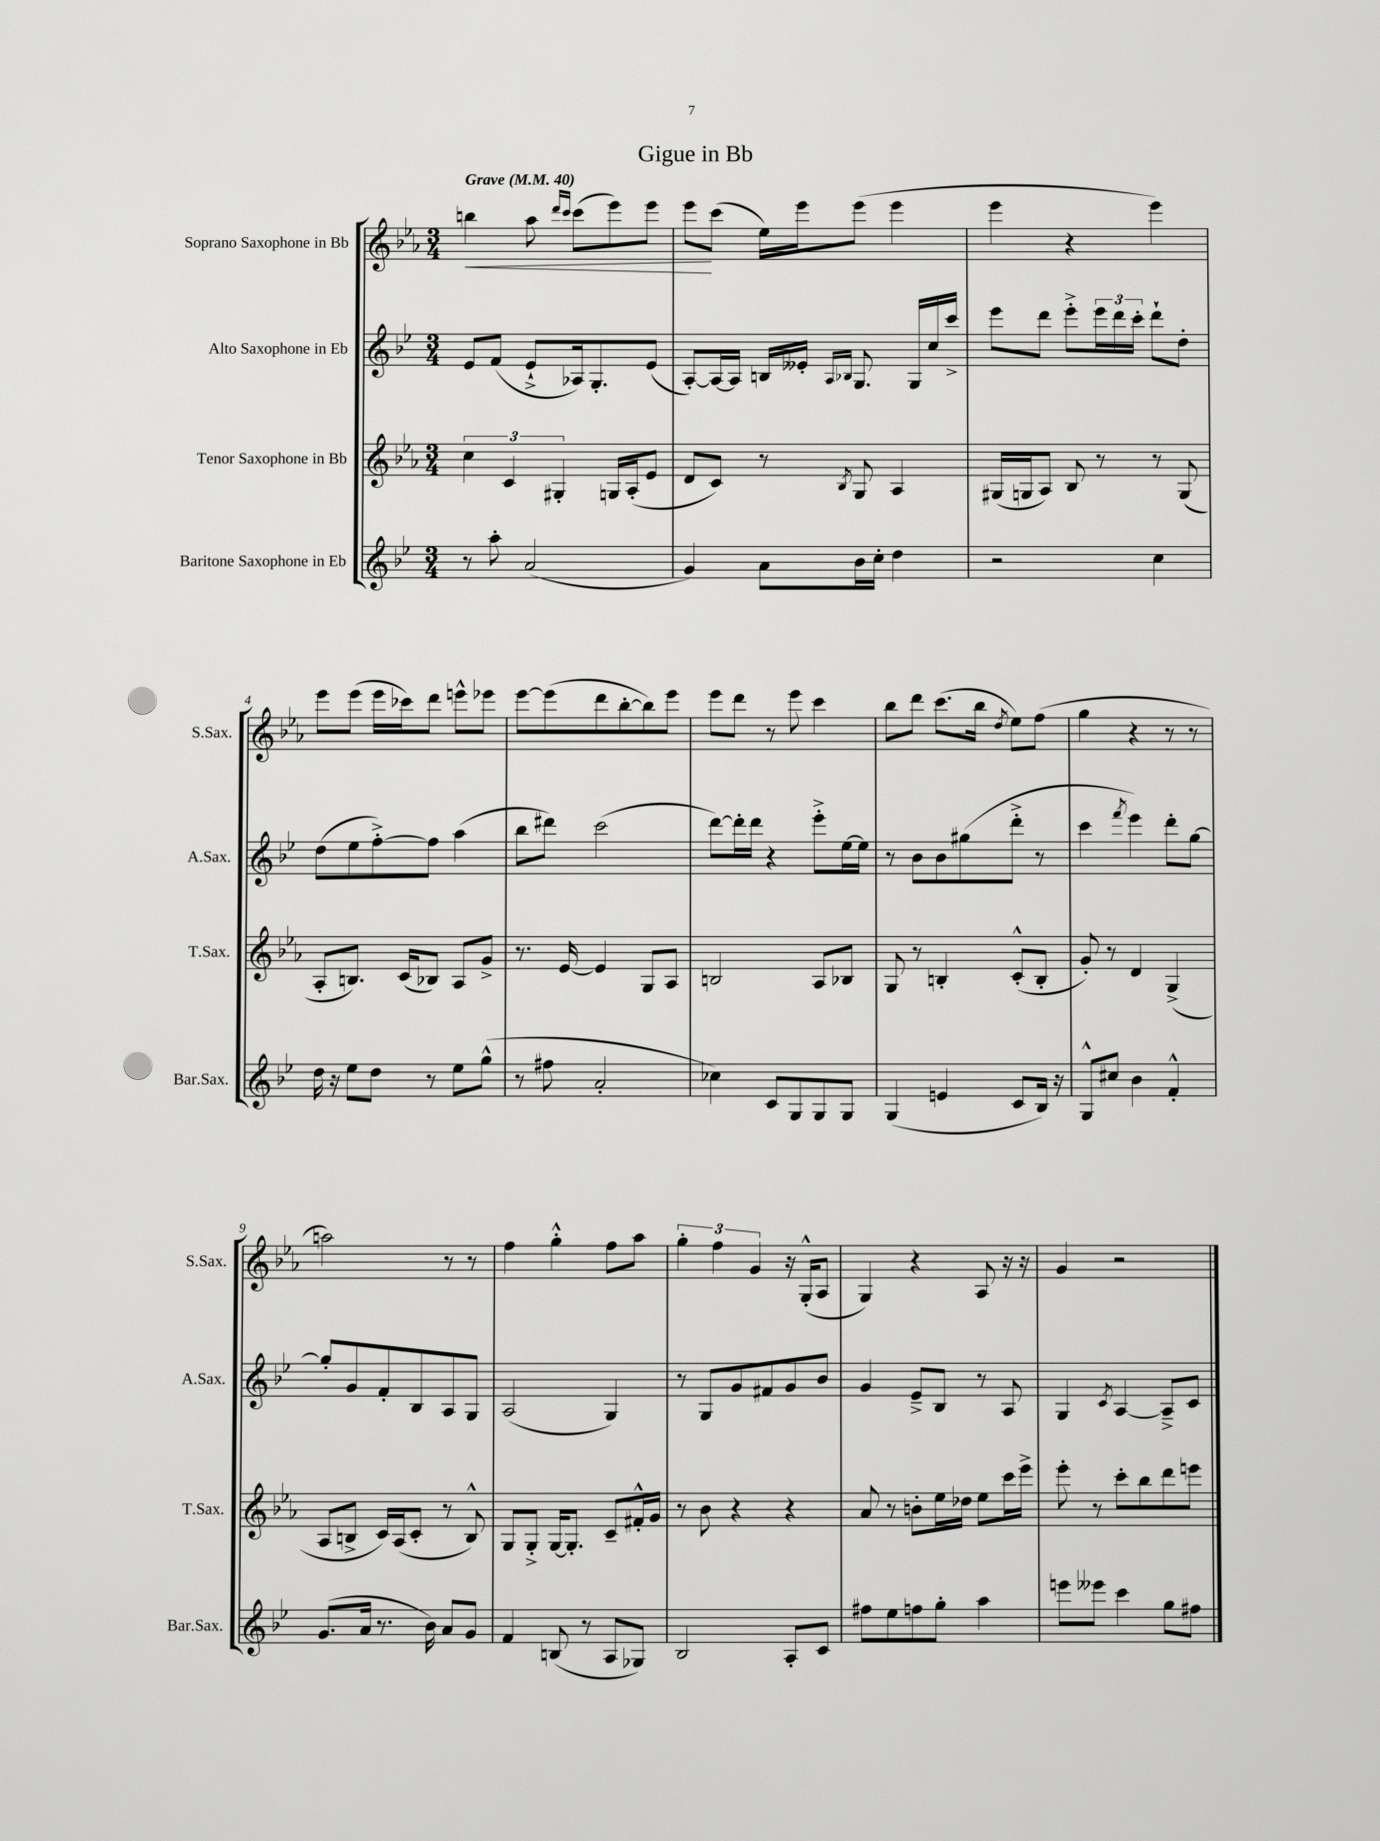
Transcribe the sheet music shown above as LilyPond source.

\header { title = "Gigue in Bb" }
<<
\new StaffGroup <<
\new Staff = "s0" \with { instrumentName = "Soprano Saxophone in Bb" shortInstrumentName = "S.Sax." } {
    \clef treble \key ees \major \numericTimeSignature \time 3/4 \tempo "Grave" 4 = 40
    b''4\< aes''8 \grace { d'''16 c'''16 } c'''8( ees'''8) ees'''8 |
    ees'''8\! c'''8( ees''16) ees'''16 ees'''8( ees'''4 |
    ees'''4 r4 ees'''4) |
    ees'''8 ees'''8( ees'''16 ces'''16) d'''8 e'''8-^ ees'''8 |
    ees'''8~ ees'''8( d'''8 bes''8~-. bes''8) ees'''8 |
    ees'''8 d'''8 r8 ees'''8 c'''4 |
    bes''8 d'''8 c'''8.( bes''16 \acciaccatura { d''8 } ees''8) f''8( |
    g''4 r4 r8 r8 |
    a''2) r8 r8 |
    f''4 g''4-.-^ f''8 aes''8 |
    \tuplet 3/2 { g''4-. f''4 g'4 } r16 g16-.-^( aes8 |
    g4) r4 aes8 r16 r16 |
    g'4 r2 \bar "|." |
}
\new Staff = "s1" \with { instrumentName = "Alto Saxophone in Eb" shortInstrumentName = "A.Sax." } {
    \clef treble \key bes \major \numericTimeSignature \time 3/4
    ees'8 f'8( ees'8-!-> aes16) g8.-. ees'8( |
    a8~-.) a16~ a16 b16 eeses'16-. \grace { a16 bes16 } g8. g16 c''16 c'''16-> |
    ees'''8 d'''8 ees'''8-.-> \tuplet 3/2 { ees'''16 d'''16 c'''16-. } d'''8-! d''8-. |
    d''8( ees''8 f''8~-.->) f''8 a''4( |
    bes''8 dis'''8) c'''2( |
    d'''8~) d'''16-. d'''16 r4 ees'''8-.-> ees''16~ ees''16 |
    r8 bes'8 bes'8 gis''8( d'''8-.-> r8 |
    c'''4 \acciaccatura { f'''8 } ees'''4) d'''8-. g''8~ |
    g''8-. g'8 f'8-. bes8 a8 g8 |
    a2( g4) |
    r8 g8 g'8 fis'8 g'8 bes'8 |
    g'4 ees'8---> bes8 r8 a8 |
    g4 \acciaccatura { c'8 } a4~ a8---> c'8 \bar "|." |
}
\new Staff = "s2" \with { instrumentName = "Tenor Saxophone in Bb" shortInstrumentName = "T.Sax." } {
    \clef treble \key ees \major \numericTimeSignature \time 3/4
    \tuplet 3/2 { c''4 c'4 gis4-. } g16 aes16-.( ees'8 |
    d'8 c'8) r8 \acciaccatura { bes8 } g8 aes4 |
    gis16( g16 aes8) bes8 r8 r8 g8( |
    aes8-. b8.) c'16( bes8) aes8 g'8-> |
    r8. ees'16~ ees'4 g8 aes8 |
    b2 aes8 bes8 |
    g8 r8 b4-. c'8-.-^( b8-. |
    g'8-.) r8 d'4 g4->( |
    aes8 b8-> c'16) aes16( c'8-. r8 b8-^) |
    g8 g8-.-> g16~ g8.-. c'8-- fis'16-.-^ g'16 |
    r8 bes'8 r4 r4 |
    aes'8 r8 b'8-. ees''16 des''16 ees''8 c'''16 ees'''16-> |
    ees'''8-. r8 c'''8-. bes''8 d'''8 e'''8 \bar "|." |
}
\new Staff = "s3" \with { instrumentName = "Baritone Saxophone in Eb" shortInstrumentName = "Bar.Sax." } {
    \clef treble \key bes \major \numericTimeSignature \time 3/4
    r8 a''8-. a'2( |
    g'4) a'8 bes'16 c''16-. d''4 |
    r2 c''4 |
    d''16 r16 ees''8 d''8 r8 ees''8 g''8-^( |
    r8 fis''8 a'2-. |
    ces''4) c'8 g8 g8 g8 |
    g4( e'4 c'8 bes16) r16 |
    g8-^ cis''8 bes'4 f'4-.-^ |
    g'8.( a'16 r8. bes'16) a'8 g'8 |
    f'4 b8( r8 a8 ges8) |
    bes2 a8-. c'8 |
    fis''8 ees''8 f''8 g''8-. a''4 |
    e'''8 eeses'''8 c'''4 g''8 fis''8 \bar "|." |
}
>>
>>
